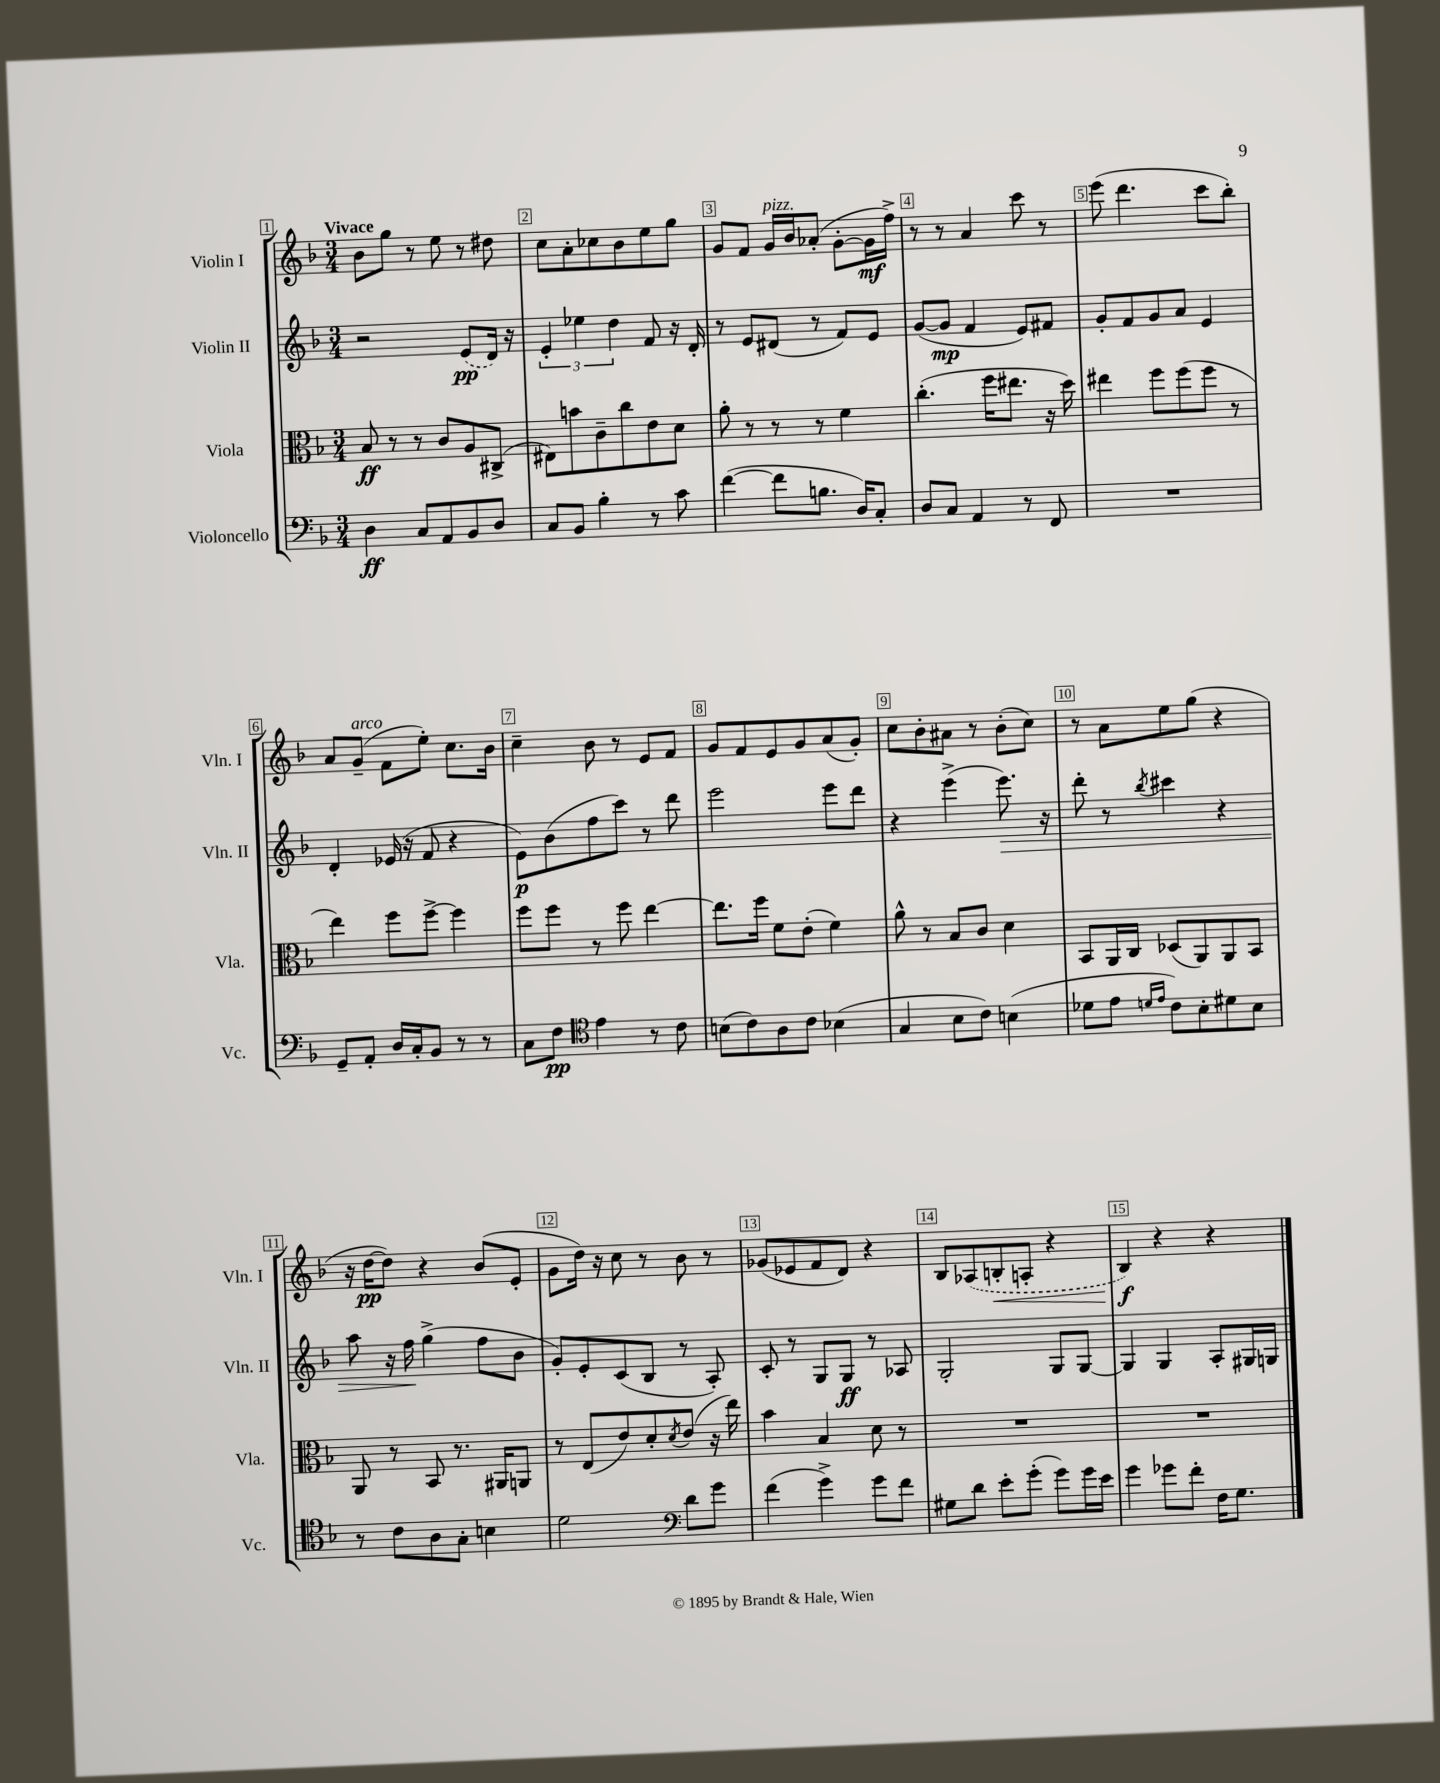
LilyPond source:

<<
\new StaffGroup <<
\new Staff = "s0" \with { instrumentName = "Violin I" shortInstrumentName = "Vln. I" } {
    \clef treble \key f \major \numericTimeSignature \time 3/4 \tempo "Vivace"
    bes'8 g''8 r8 e''8 r8 dis''8 |
    c''8 a'8-. ces''8 bes'8 e''8 g''8 |
    g'8 f'8 g'16^\markup { \italic "pizz." } bes'16 aes'8-.( g'8~-. g'16\mf f''16->) |
    r8 r8 a'4 c'''8 r8 |
    e'''8( d'''4. c'''8 bes''8-.) |
    a'8 g'8--^\markup { \italic "arco" }( f'8 e''8-.) c''8. bes'16 |
    c''4-- bes'8 r8 e'8 f'8 |
    g'8 f'8 e'8 g'8 a'8( g'8-.) |
    c''8 bes'8-. ais'8 r8 bes'8-.( c''8) |
    r8 a'8 e''8 g''8( r4 |
    r16 d''16~\pp d''8) r4 bes'8( e'8-. |
    g'8 d''16) r16 c''8 r8 bes'8 r8 |
    ges'8( ees'8 f'8 d'8) r4 |
    bes8 \once \slurDashed aes8( b8-.\< a8-. r4 |
    bes4\f\!) r4 r4 \bar "|." |
}
\new Staff = "s1" \with { instrumentName = "Violin II" shortInstrumentName = "Vln. II" } {
    \clef treble \key f \major \numericTimeSignature \time 3/4
    r2 \once \slurDashed e'8\pp( d'16) r16 |
    \tuplet 3/2 { e'4-. ees''4 d''4 } f'8 r16 d'16-. |
    r8 e'8 dis'8( r8 f'8) e'8 |
    g'8~( g'8\mp f'4 e'8) fis'8 |
    g'8-. f'8 g'8 a'8 e'4 |
    d'4-. ees'16( r16 f'8 r4 |
    e'8\p) bes'8( f''8 c'''8) r8 d'''8 |
    e'''2 e'''8 d'''8 |
    r4 e'''4->( e'''8.\>) r16 |
    d'''8-. r8 \acciaccatura { bes''8 } cis'''4 r4 |
    a''8 r16 f''16\! g''4->( f''8 bes'8 |
    g'8-.) e'8-. c'8( bes8 r8 a8-.) |
    c'8-. r8 g8 g8\ff r8 aes8 |
    g2-. g8 g8~ |
    g4 g4 a8-. gis16 g16 \bar "|." |
}
\new Staff = "s2" \with { instrumentName = "Viola" shortInstrumentName = "Vla." } {
    \clef alto \key f \major \numericTimeSignature \time 3/4
    bes8\ff r8 r8 c'8 a8 cis8->( |
    eis8) b'8 c'8-- c''8 e'8 d'8 |
    a'8-. r8 r8 r8 f'4 |
    c''4.-.( f''16 eis''8. r16 d''16) |
    eis''4 f''8 f''8( f''8 r8 |
    e''4) f''8 f''8~-> f''4 |
    f''8 f''8 r8 f''8 e''4~ |
    e''8. f''16 f'8 e'8-.( f'4) |
    a'8-^ r8 bes8 c'8 d'4 |
    bes,8 a,16 c16 des8( a,8) a,8 bes,8 |
    a,8 r8 bes,8 r8. ais,16 a,8 |
    r8 e8( e'8) d'8-. \acciaccatura { d'8 } e'8( r16 e''16) |
    bes'4 bes4 d'8 r8 |
    R2. |
    R2. \bar "|." |
}
\new Staff = "s3" \with { instrumentName = "Violoncello" shortInstrumentName = "Vc." } {
    \clef bass \key f \major \numericTimeSignature \time 3/4
    d4\ff c8 a,8 bes,8 d8 |
    c8 bes,8 bes4-. r8 c'8 |
    f'4~( f'8 b8. d16) c8-. |
    d8 c8 a,4 r8 f,8 |
    R2. |
    g,8-- a,8-. d16 c16-. bes,8 r8 r8 |
    c8 f8\pp \clef tenor e'4 r8 c'8 |
    b8( c'8) a8 c'8 bes4( |
    g4 bes8 c'8) b4( |
    des'8 e'8 \grace { d'16 e'16 } c'8) bes8-. dis'8 bes8 |
    r8 c'8 a8 g8-. b4 |
    d'2 \clef bass d'8 g'8 |
    f'4( g'4->) g'8 f'8 |
    gis8 d'8 e'8-. g'8-.( g'8) g'16 e'16 |
    g'4 ges'8 f'8-. f16 g8. \bar "|." |
}
>>
>>
\layout { \context { \Score \override BarNumber.break-visibility = ##(#f #t #t) barNumberVisibility = #all-bar-numbers-visible \override BarNumber.stencil = #(make-stencil-boxer 0.1 0.3 ly:text-interface::print) } }
